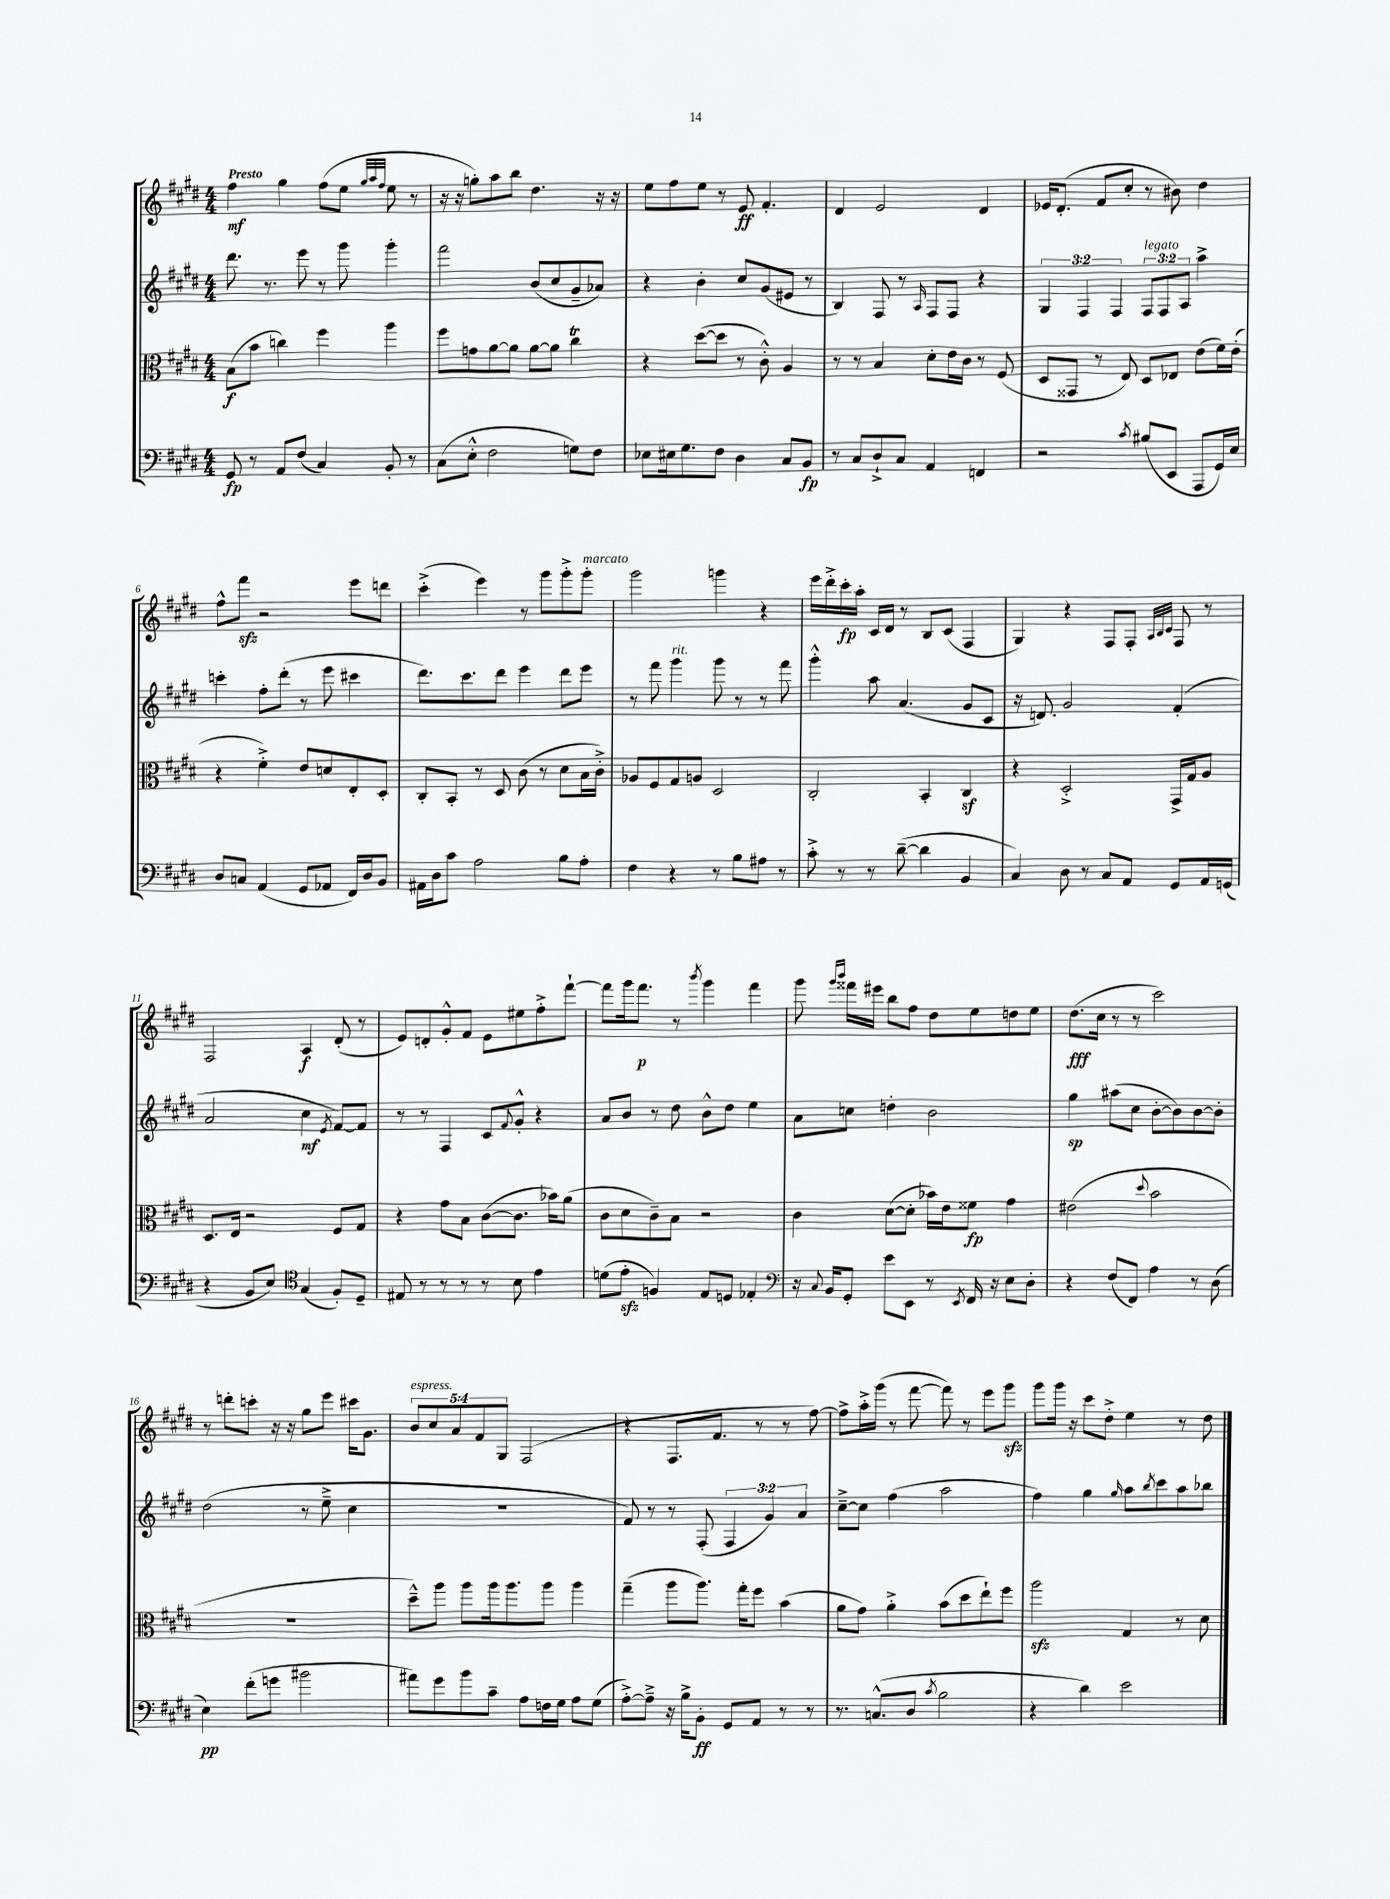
<<
\new StaffGroup <<
\new Staff = "s0" {
    \clef treble \key e \major \numericTimeSignature \time 4/4 \override Staff.TupletNumber.text = #tuplet-number::calc-fraction-text \tempo "Presto"
    fis''4\mf gis''4 fis''8( e''8 \grace { gis''32 a''32 fis''32 } e''8 r8 |
    r16 r16 g''8-.) a''8 b''8 dis''4. r16 r16 |
    e''8 fis''8 e''8 r8 e'8\ff fis'4.-. |
    dis'4 e'2 dis'4 |
    ees'16 dis'8.-.( fis'8 cis''8-. r8 bis'8) dis''4 |
    fis''8-^ fis'''8\sfz r2 e'''8 d'''8 |
    cis'''4-.->( e'''4) r8 gis'''8 gis'''8-.-> gis'''8-.^\markup { \italic "marcato" } |
    gis'''2 g'''4 r4 |
    e'''16 dis'''16-.-> cis'''16-.\fp a''16-. cis'16 dis'16 r8 b8 cis'8( fis4 |
    gis4) r4 fis8 fis8-. \grace { a32 b32 cis'32 } fis8 r8 |
    fis2 a4\f dis'8-.( r8 |
    e'8) d'8-. gis'8-.-^ fis'8 e'8 eis''8 fis''8-.-> fis'''8~-! |
    fis'''8 gis'''16 fis'''8.\p r8 \acciaccatura { b'''8 } gis'''4 fis'''4 |
    gis'''8 \grace { gis'''16 b'''16 } fisis'''16 eis'''16 b''8 fis''8 dis''8 e''8 d''8 e''8 |
    dis''8.\fff( cis''16 r8 r8 cis'''2) |
    r8 d'''8-. c'''8-. r16 r16 gis''8 e'''8 cis'''16 gis'8. |
    \tuplet 5/4 { b'8^\markup { \italic "espress." } cis''8 a'8 fis'8 gis8 } fis2( |
    r4 fis8. fis'8. r8 r8 fis''8~) |
    fis''8-> a''16-.-> gis'''16( r8 fis'''8~ fis'''8) r8 e'''8 gis'''8\sfz |
    gis'''8 gis'''16 r16 cis'''8 dis''8-.-> e''4 r8 dis''8 \bar "|." |
}
\new Staff = "s1" {
    \clef treble \key e \major \numericTimeSignature \time 4/4 \override Staff.TupletNumber.text = #tuplet-number::calc-fraction-text
    dis'''8. r8. e'''8 r8 gis'''8 gis'''4-. |
    fis'''2 b'8( cis''8 gis'8-- aes'8) |
    r4 b'4-. cis''8 gis'8( eis'8 r8 |
    b4) fis8 r8 \grace { a16 } fis8 fis8 r4 |
    \tuplet 3/2 { gis4 fis4 fis4 } \tuplet 3/2 { fis8^\markup { \italic "legato" } fis8 a8 } a''4-> |
    c'''4-. fis''8-. dis'''8-.( r8 e'''8 cis'''4 |
    dis'''8.) cis'''8. dis'''8 e'''4 dis'''8 e'''8 |
    r8 fis'''8 gis'''4^\markup { \italic "rit." } gis'''8 r8 r8 fis'''8 |
    gis'''4-.-^ a''8 a'4.( gis'8 cis'8 |
    r16 d'8.) gis'2 fis'4-.( |
    a'2 cis''4\mf \acciaccatura { e'8 } fis'8~) fis'8 |
    r8 r8 fis4 cis'8 \appoggiatura { fis'8 } gis'8-.-^ r4 |
    a'8 b'8 r8 dis''8 b'8-^ dis''8 e''4 |
    a'8 c''8 d''4-. b'2 |
    gis''4\sp ais''8( cis''8 b'8~-. b'8) b'8~ b'8-. |
    dis''2( r8 e''8---> cis''4 |
    R1 |
    fis'8) r8 r8 fis8-.( \tuplet 3/2 { fis4 gis'4) a'4 } |
    cis''8~---> cis''8 fis''4( a''2 |
    fis''4) gis''4 \grace { gis''16 } a''8 \acciaccatura { b''8 } cis'''8 a''8 bes''8 \bar "|." |
}
\new Staff = "s2" {
    \clef alto \key e \major \numericTimeSignature \time 4/4
    b8\f( b'8 c''4) fis''4 a''4 |
    fis''8 g'8 a'8~ a'8 a'8~ a'8 cis''4\trill |
    r4 dis''8~( dis''8 r8 cis'8-.-^) a4 |
    r8 r8 b4 dis'8-. e'16 cis'16 r8 fis8( |
    dis8 gisis,8 r8 e8) dis8 ees8 e'8( fis'16) e'16-.( |
    r4 fis'4-.->) e'8 d'8 e8-. dis8-. |
    cis8-. b,8-. r8 dis8 cis'8( r8 dis'8 b16 cis'16-.->) |
    aes8 fis8 gis8 a8 dis2 |
    cis2-. b,4-. cis4\sf |
    r4 dis2-.-> gis,16-> gis16 a8 |
    dis8. e16 r2 fis8 gis8 |
    r4 gis'8 b8 cis'8~( cis'8. bes'16) a'8( |
    cis'8 dis'8 cis'8--) b8 r2 |
    cis'4 dis'8~( dis'8-. bes'16) e'16 fisis'8\fp gis'4 |
    eis'2( \appoggiatura { dis''8 } b'2 |
    R1 |
    dis''8---^) a''8 a''8 a''16 a''8. a''8 a''4 |
    gis''4--( a''8 a''8.) gis''16-. fis''8 b'4( |
    a'8 gis'8) a'4-.-> b'8( dis''8 e''8-!) fis''8 |
    a''2\sfz gis4 r8 dis'8 \bar "|." |
}
\new Staff = "s3" {
    \clef bass \key e \major \numericTimeSignature \time 4/4
    gis,8\fp r8 a,8 fis8( cis4) b,8-. r8 |
    cis8( e8-.-^ fis2 g8) fis8 |
    ees8 eis16 gis8. fis8 dis4 cis8 b,8\fp |
    r8 cis8 dis8-!-> cis8 a,4 f,4 |
    r2 \acciaccatura { cis'8 } bis8( e,8 a,,8 gis,16) e16 |
    dis8 c8 a,4( gis,8 aes,8 fis,16) dis16 b,8 |
    ais,16 dis16 cis'8 a2 b8 a8-. |
    fis4 r4 r8 b8 ais8 r8 |
    cis'8-.-> r8 r8 dis'8~--( dis'4 b,4 |
    cis4) dis8 r8 cis8 a,8 gis,8 a,16 g,16( |
    r4 b,8 e8) \clef tenor gis4( fis8-.) dis8-- |
    eis8 r8 r8 r8 r8 b8 e'4 |
    d'8( e'8-.\sfz f4) e8 d8 ees4-. |
    \clef bass r16 \appoggiatura { cis8 } b,16 gis,8-. e'8 e,8 r8 \acciaccatura { e,8 } fis,16 r16 e8 dis8-. |
    r4 fis8( fis,8) a4 r8 dis8( |
    e4\pp) fis'8-.( g'8 bis'2 |
    ais'8) gis'8 b'8 cis'8-- a8 f16 gis16 a8 gis8( |
    a8~-.->) a8---> r16 b16-> b,8-.\ff gis,8 a,8 r8 r8 |
    r8. c8.-^( dis8 \acciaccatura { cis'8 } b2 |
    r4 dis'4) e'2 \bar "|." |
}
>>
>>
